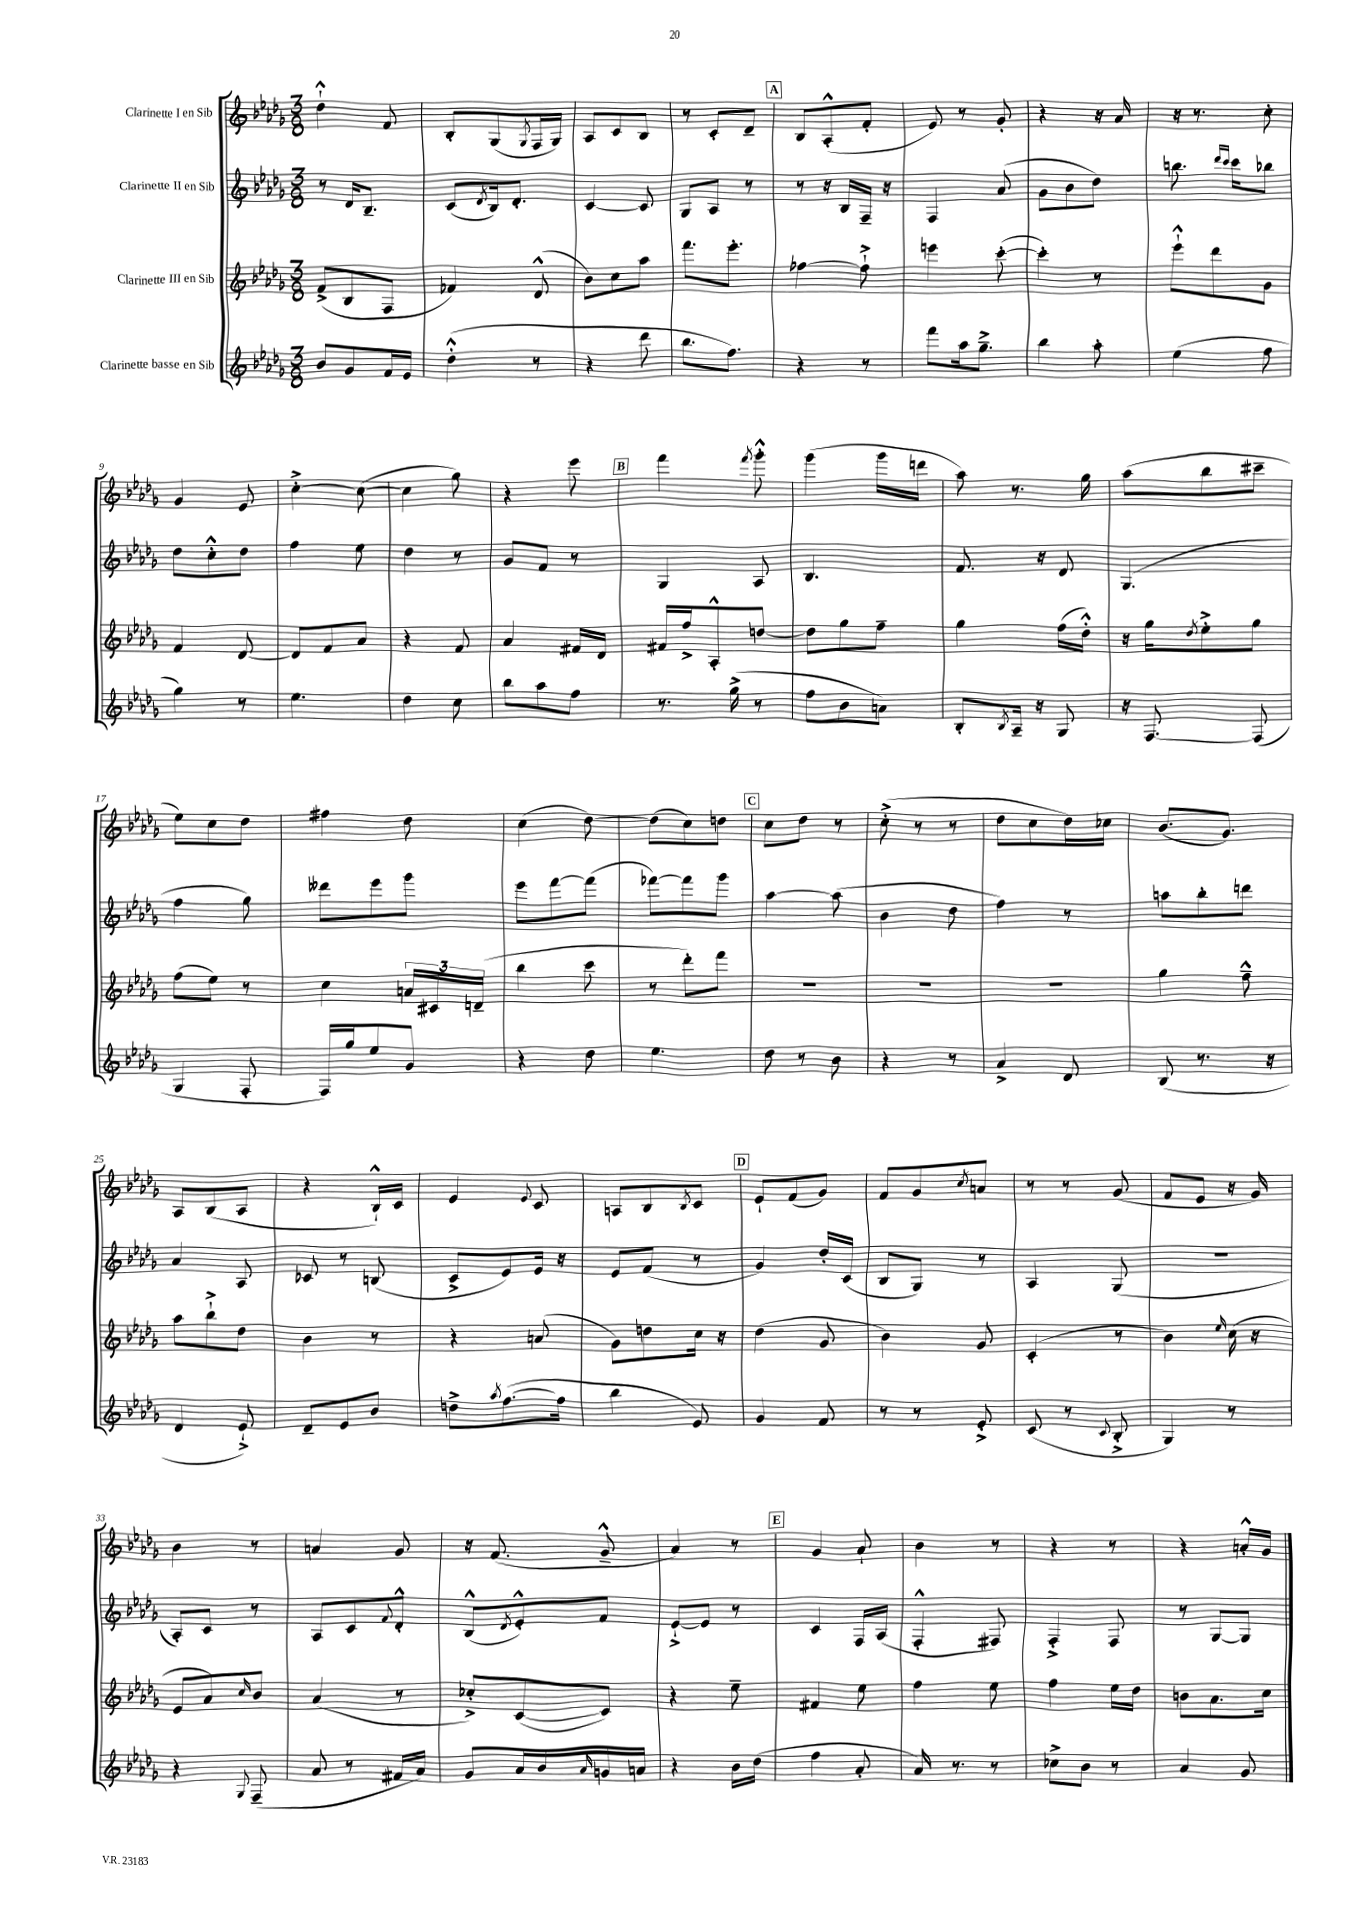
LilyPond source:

<<
\new StaffGroup <<
\new Staff = "s0" \with { instrumentName = "Clarinette I en Sib" } {
    \clef treble \key des \major \numericTimeSignature \time 3/8
    des''4-!-^ f'8 |
    bes8-. ges8( \acciaccatura { ges8 } f16 ges16) |
    aes8 c'8 bes8 |
    r8 c'8-. des'8-- |
    \mark \markup { \box "A" } bes8 aes8-.-^( f'8-. |
    ees'8) r8 ges'8-. |
    r4 r16 aes'16 |
    r16 r8. c''8-. |
    ges'4 ees'8 |
    c''4~-.-> c''8~( |
    c''4 ges''8) |
    r4 ees'''8 |
    \mark \markup { \box "B" } f'''4 \acciaccatura { f'''8 } ges'''8-.-^ |
    ges'''4( ges'''16 d'''16 |
    aes''8) r8. ges''16 |
    aes''8( bes''8 cis'''8-- |
    ees''8) c''8 des''8 |
    fis''4 des''8 |
    c''4( des''8~) |
    des''8( c''8) d''8 |
    \mark \markup { \box "C" } c''8 des''8 r8 |
    c''8-.->( r8 r8 |
    des''8 c''8 des''16) ces''16 |
    bes'8.( ges'8.) |
    aes8 bes8( aes8 |
    r4 bes16-!-^) c'16 |
    ees'4 \appoggiatura { ees'8 } c'8 |
    a8 bes8 \acciaccatura { bes8 } c'8 |
    \mark \markup { \box "D" } ees'8-! f'8( ges'8) |
    f'8 ges'8 \acciaccatura { c''8 } a'8 |
    r8 r8 ges'8( |
    f'8 ees'8 r16 ges'16) |
    bes'4 r8 |
    a'4 ges'8 |
    r16 f'8.( ges'8---^ |
    aes'4) r8 |
    \mark \markup { \box "E" } ges'4 aes'8-! |
    bes'4 r8 |
    r4 r8 |
    r4 a'16-.-^ ges'16 \bar "|." |
}
\new Staff = "s1" \with { instrumentName = "Clarinette II en Sib" } {
    \clef treble \key des \major \numericTimeSignature \time 3/8
    r8 des'16 bes8.-- |
    c'8( \acciaccatura { des'8 } bes16) des'8.-. |
    c'4~ c'8 |
    ges8 aes8 r8 |
    \mark \markup { \box "A" } r8 r16 bes16 f16-- r16 |
    f4 aes'8( |
    ges'8 bes'8 des''8) |
    b''8. \grace { des'''16 c'''16 } c'''16 bes''8 |
    des''8 c''8-.-^ des''8 |
    f''4 ees''8 |
    des''4 r8 |
    ges'8 f'8 r8 |
    \mark \markup { \box "B" } ges4 aes8 |
    bes4. |
    f'8. r16 des'8 |
    ges4.( |
    f''4 ges''8) |
    deses'''8 ees'''8 ges'''8 |
    ees'''8 f'''8~ f'''8( |
    fes'''8~) fes'''8 ges'''8 |
    \mark \markup { \box "C" } aes''4~ aes''8( |
    bes'4 des''8 |
    f''4) r8 |
    a''8 bes''8-. d'''8 |
    aes'4 aes8 |
    ces'8 r8 b8( |
    c'8-> ees'8) ees'16 r16 |
    ees'8 f'8( r8 |
    \mark \markup { \box "D" } ges'4) des''16-. c'16( |
    bes8 ges8) r8 |
    aes4 ges8( |
    R4. |
    aes8-.) c'8 r8 |
    aes8 c'8 \appoggiatura { f'8 } des'8-.-^ |
    bes8-^( \acciaccatura { des'8 } ees'8-.-^) f'8 |
    ees'8~-!-> ees'8 r8 |
    \mark \markup { \box "E" } c'4 f16 aes16( |
    f4-.-^ fis8) |
    f4-.-> f8 |
    r8 ges8~ ges8 \bar "|." |
}
\new Staff = "s2" \with { instrumentName = "Clarinette III en Sib" } {
    \clef treble \key des \major \numericTimeSignature \time 3/8
    f'8->( bes8 f8 |
    fes'4) des'8-^( |
    bes'8) c''8 aes''8 |
    f'''8. ees'''8.-. |
    \mark \markup { \box "A" } fes''4~ fes''8-!-> |
    e'''4 c'''8~-.( |
    c'''4-.) r8 |
    ees'''8-!-^ des'''8 ges'8 |
    f'4 des'8~ |
    des'8 f'8 aes'8 |
    r4 f'8 |
    aes'4 fis'16 des'16 |
    \mark \markup { \box "B" } fis'16 f''16-> aes8-.-^ d''8~ |
    d''8 ges''8 f''8-- |
    ges''4 f''16( des''16-.-^) |
    r16 ges''16 \acciaccatura { des''8 } ees''8-.-> ges''8 |
    f''8( ees''8) r8 |
    c''4 \tuplet 3/2 { a'16 cis'16 d'16--( } |
    bes''4 c'''8 |
    r8 des'''8-.) f'''8 |
    \mark \markup { \box "C" } R4. |
    R4. |
    R4. |
    ges''4 f''8---^ |
    aes''8 bes''8-!-> des''8 |
    bes'4 r8 |
    r4 a'8( |
    ges'8) d''8 c''16 r16 |
    \mark \markup { \box "D" } des''4( ges'8 |
    bes'4) ges'8 |
    c'4-.( r8 |
    bes'4) \grace { ees''16 } c''16( r16 |
    ees'8 aes'8) \grace { c''16 } bes'8 |
    aes'4( r8 |
    ces''8-.->) c'8~( c'8) |
    r4 ees''8-- |
    \mark \markup { \box "E" } fis'4 ees''8 |
    f''4 ees''8 |
    f''4 ees''16 des''16 |
    b'8 aes'8. c''16 \bar "|." |
}
\new Staff = "s3" \with { instrumentName = "Clarinette basse en Sib" } {
    \clef treble \key des \major \numericTimeSignature \time 3/8
    bes'8 ges'8 f'16 ees'16 |
    des''4-.-^( r8 |
    r4 des'''8 |
    bes''8. f''8.) |
    \mark \markup { \box "A" } r4 r8 |
    f'''8 aes''16 ges''8.---> |
    bes''4 aes''8-. |
    ees''4( f''8 |
    ges''4) r8 |
    ees''4. |
    des''4 c''8 |
    bes''8 aes''8 f''8 |
    \mark \markup { \box "B" } r8. ges''16->( r8 |
    f''8 bes'8 a'8) |
    bes8-. \acciaccatura { bes8 } aes16-- r16 ges8 |
    r16 f8.~ f8( |
    ges4 f8-. |
    f16) ges''16 ees''8 ges'8 |
    r4 des''8 |
    ees''4. |
    \mark \markup { \box "C" } des''8 r8 bes'8 |
    r4 r8 |
    aes'4-> des'8 |
    bes8( r8. r16 |
    des'4 ees'8-!->) |
    des'8-- ees'8 bes'8 |
    d''8-> \acciaccatura { aes''8 } f''8.~( f''16 |
    bes''4 ees'8) |
    \mark \markup { \box "D" } ges'4 f'8 |
    r8 r8 ees'8-.-> |
    c'8( r8 \appoggiatura { c'8 } bes8-.-> |
    ges4) r8 |
    r4 \appoggiatura { ges8 } f8--( |
    aes'8 r8 fis'16 aes'16) |
    ges'8 aes'16 bes'16 \grace { aes'16 } g'16 a'16 |
    r4 bes'16 des''16( |
    \mark \markup { \box "E" } f''4 aes'8-. |
    aes'16) r8. r8 |
    ces''8-> bes'8 r8 |
    aes'4 ges'8 \bar "|." |
}
>>
>>
